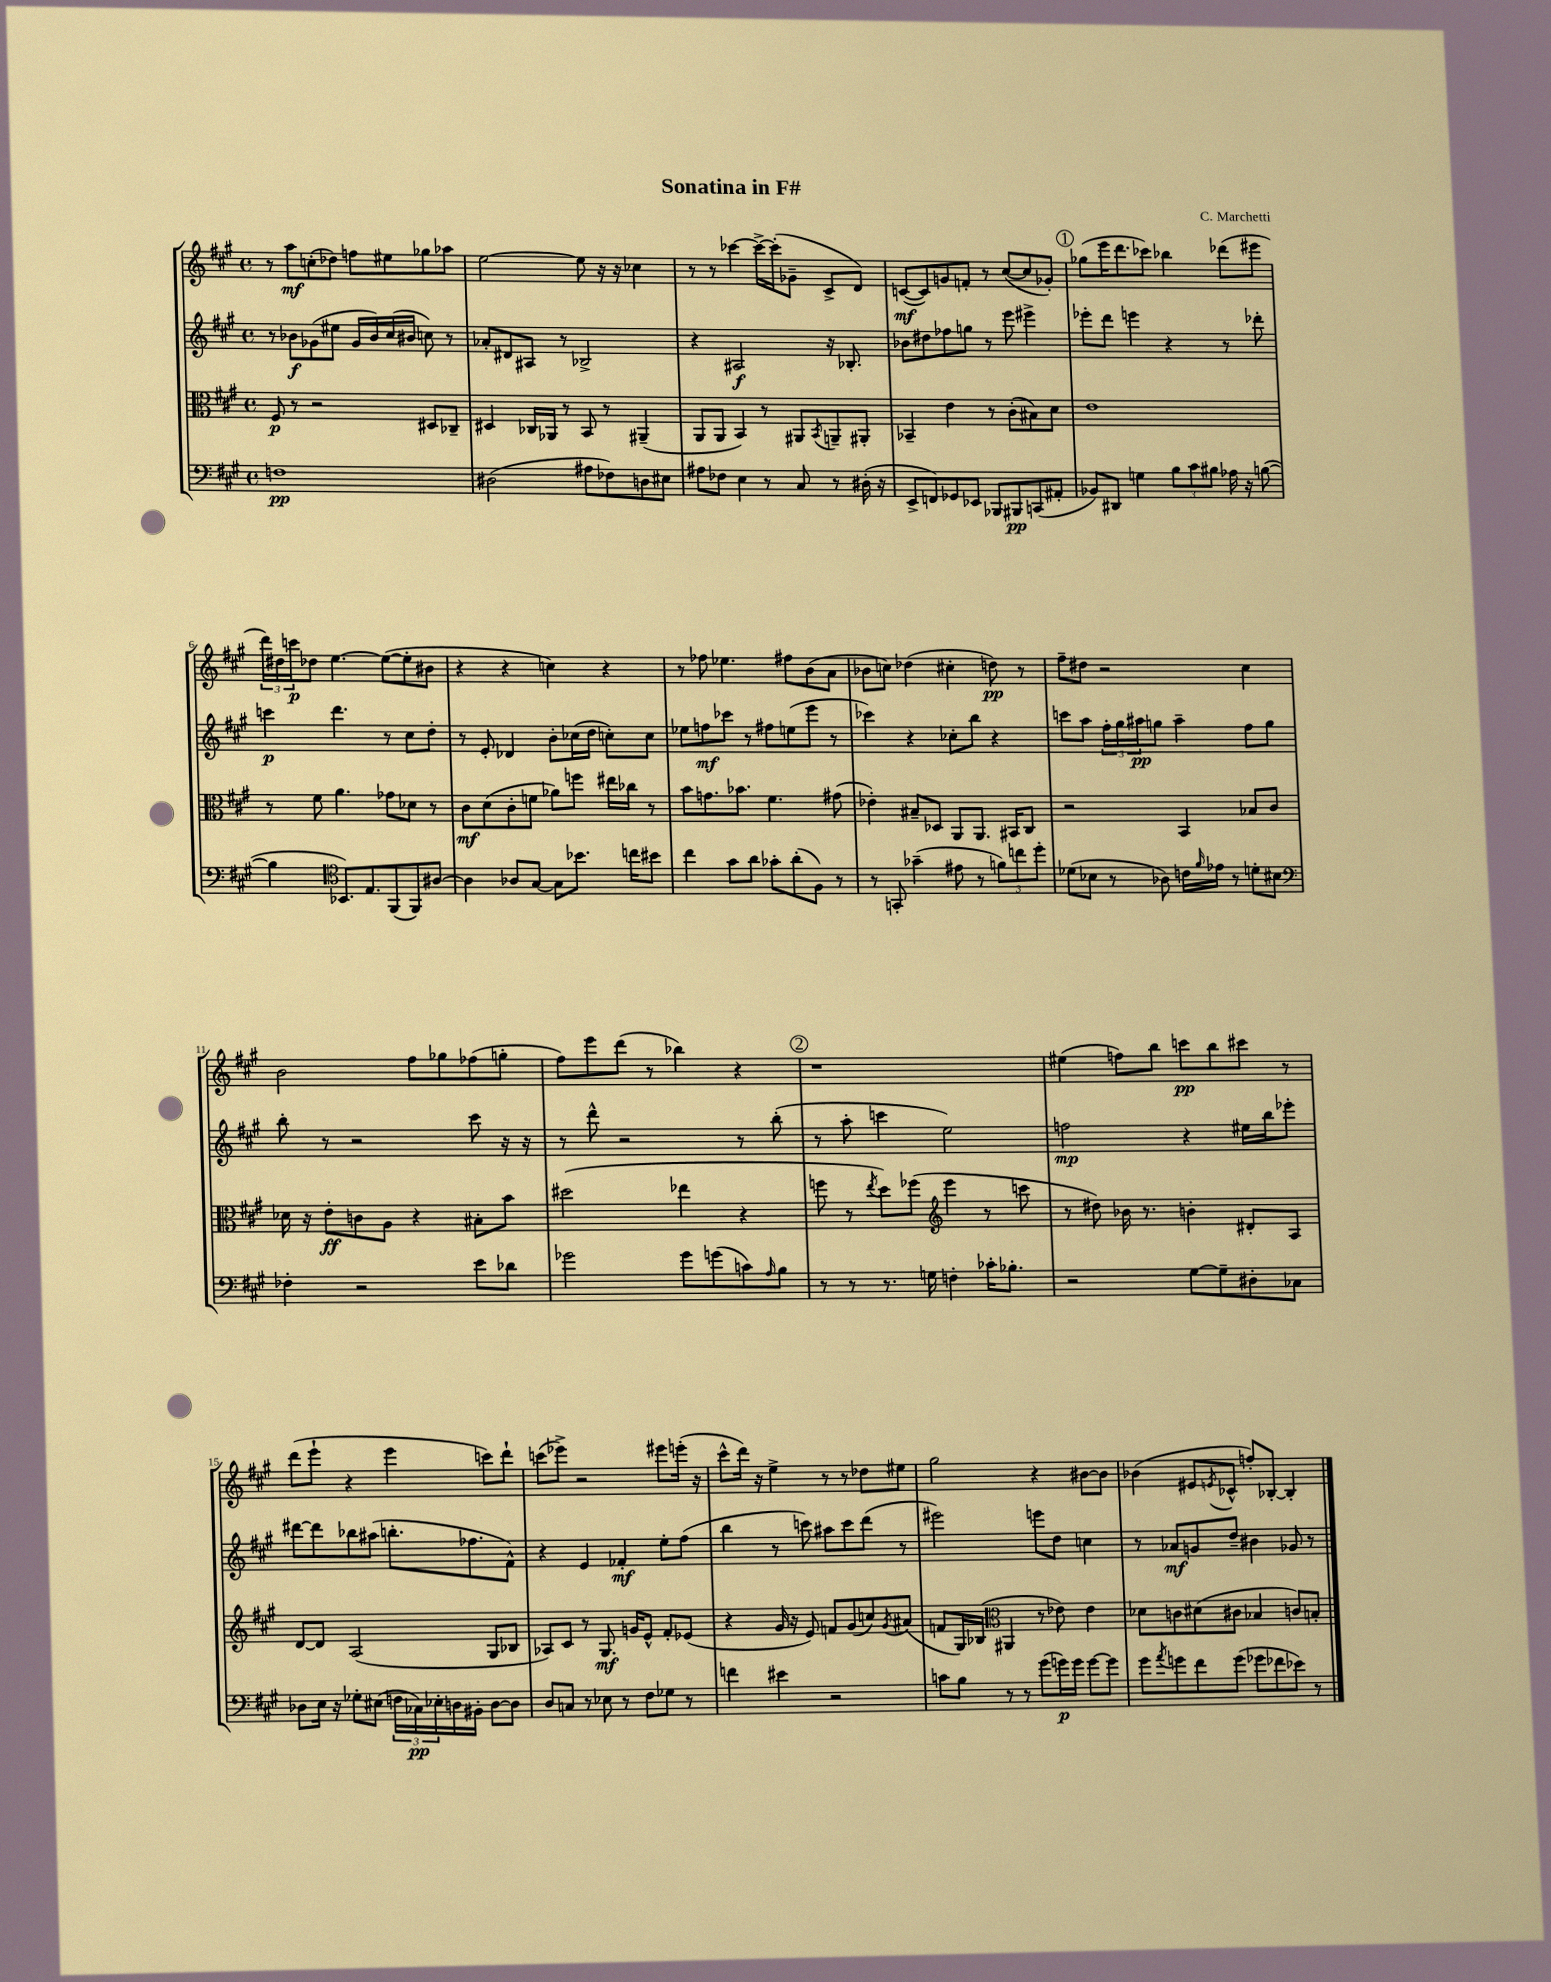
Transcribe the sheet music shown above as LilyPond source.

\header { title = "Sonatina in F#" composer = "C. Marchetti" }
<<
\new StaffGroup <<
\new Staff = "s0" {
    \clef treble \key a \major \defaultTimeSignature \time 4/4
    r8 a''8\mf c''8-.( des''8) f''8 eis''8 ges''8 aes''8 |
    e''2~ e''8 r16 r16 ces''4 |
    r8 r8 ces'''4~ ces'''16~-> ces'''16-.( ges'8-- cis'8-> d'8) |
    c'8~\mf( c'8) g'8 f'8-. r8 cis''8~( cis''8 ges'8-.) |
    \mark \markup { \circle "1" } ges''8( e'''16 d'''8. ces'''8) bes''4 des'''8( eis'''8 |
    \tuplet 3/2 { d'''16) dis''16 c'''16\p } des''8 e''4.~ e''8~( e''8-. bis'8 |
    r4 r4 c''4) r4 |
    r8 fes''8 ees''4. fis''8 b'8( a'8 |
    bes'8 c''8) des''4( cis''4-. d''8\pp) r8 |
    fis''8-- dis''8 r2 cis''4 |
    b'2 fis''8 ges''8 fes''8( g''8-. |
    fis''8) e'''8 d'''8( r8 bes''4) r4 |
    \mark \markup { \circle "2" } r1 |
    eis''4( f''8) b''8 c'''8\pp b''8 cis'''8 r8 |
    d'''8( e'''8-! r4 e'''4 c'''8) d'''8-! |
    c'''8( ees'''8->) r2 eis'''8 e'''16-.( r16 |
    cis'''8-^ d'''16) r16 e''4-> r8 r8 des''8 eis''8 |
    gis''2 r4 bis'8~ bis'8 |
    bes'4( eis'8 \acciaccatura { e'8 } ces'8-^ f''8-.) bes8~-. bes4-. \bar "|." |
}
\new Staff = "s1" {
    \clef treble \key a \major \defaultTimeSignature \time 4/4
    r8 bes'8\f ges'8( eis''8 ges'16 bes'16) cis''16( bis'16 c''8) r8 |
    aes'8-. dis'8 ais8 r8 bes2-> |
    r4 ais2\f r16 bes8.-. |
    bes'8 dis''8 fes''8 g''8 r8 e'''8 eis'''4-> |
    \mark \markup { \circle "1" } ees'''8-. d'''8 e'''4 r4 r8 des'''8-. |
    c'''4\p d'''4. r8 cis''8 d''8-. |
    r8 e'8-. des'4 b'8-. ces''16( d''16 c''8-.) c''8 |
    ees''8 f''8\mf ces'''8 r8 fis''8 e''8( e'''8 r8 |
    ces'''4) r4 ces''8-. b''8 r4 |
    c'''8 a''8 \tuplet 3/2 { fis''16-. gis''16 ais''16\pp } g''8 ais''4-- fis''8 g''8 |
    b''8-. r8 r2 cis'''8 r16 r16 |
    r8 d'''8-^ r2 r8 b''8-.( |
    \mark \markup { \circle "2" } r8 a''8-. c'''4 e''2) |
    f''2\mp r4 eis''16 b''16 ees'''8-. |
    dis'''8~ dis'''8 bes''8 ais''8( b''8.-. fes''8. fis'8-^) |
    r4 e'4 fes'4-.\mf e''8-. fis''8( |
    b''4 r8 c'''8) ais''8 c'''8 d'''8( r8 |
    eis'''2) e'''8 d''8 c''4 |
    r8 aes'8\mf g'8 d''8-- bis'4 ges'8 r8 \bar "|." |
}
\new Staff = "s2" {
    \clef alto \key a \major \defaultTimeSignature \time 4/4
    fis8\p r8 r2 dis8 ces8-- |
    dis4 ces16 aes,16 r8 b,8 r8 ais,4--( |
    a,8 a,8 b,4) r8 ais,8 \acciaccatura { b,8 } a,8-- ais,8-. |
    bes,4-- e'4 r8 cis'8-.( bis8) d'8 |
    \mark \markup { \circle "1" } e'1 |
    r8 fis'8 a'4. ges'8 des'8 r8 |
    cis'8\mf d'8( cis'8-. f'8 aes'8) f''8 eis''16 ces''16 r8 |
    b'8 g'8. bes'8. fis'4. gis'8( |
    ees'4-.) bis8-- des8 a,8 a,8. bis,16 cis8 |
    r2 b,4 bes8 cis'8 |
    des'16 r16 e'8-.\ff c'8 a8 r4 bis8-. b'8 |
    dis''2( ees''4 r4 |
    \mark \markup { \circle "2" } f''8 r8 \acciaccatura { e''8 } d''8) fes''8( \clef treble e'''4 r8 c'''8 |
    r8 dis''8) bes'16 r8. b'4-. dis'8-. a8 |
    d'8~ d'8 a2( gis8 bes8 |
    aes8) cis'8 r8 gis8.\mf g'16 e'8-^ fis'8-. ees'8( |
    r4 gis'16 r16 e'8) f'8 gis'8( c''8) \acciaccatura { gis'8 } ais'8( |
    f'8 gis16) bes16( \clef alto ais,4 r8 ees'8) ees'4 |
    des'8 c'8 dis'8( cis'8 bes4 c'8) b8-. \bar "|." |
}
\new Staff = "s3" {
    \clef bass \key a \major \defaultTimeSignature \time 4/4
    f1\pp |
    dis2( ais8 fes8) d8 eis8 |
    ais8 fes8 e4 r8 cis8 r8 dis16-.( r16 |
    e,8-> f,8) ges,8 ees,8 bes,,8 bis,,8\pp c,8( ais,8-. |
    \mark \markup { \circle "1" } bes,8) dis,8 g4 \tuplet 3/2 { b8 cis'8 bis8 } aes16 r16 b8~( |
    b4 \clef tenor bes,8.) e8. fis,8( fis,8) ais8~ |
    ais4 aes8 gis8~ gis8 bes'8. c''16 bis'8 |
    cis''4 gis'8 a'8 ges'8-. a'8-.( fis8) r8 |
    r8 g,8-. ges'4--( eis'8 r8 \tuplet 3/2 { f'8) c''8 d''8-. } |
    des'8( bes8 r8 aes8) c'16 \grace { fis'16 } ees'16 r8 d'8-. bis8 |
    \clef bass fes4-. r2 e'8 des'8 |
    ges'2 ges'8 g'8( c'8) \grace { a16 } b8 |
    \mark \markup { \circle "2" } r8 r8 r8. g16 f4-. ces'16-. bes8.-. |
    r2 gis8~ gis8-- dis8-. ces8 |
    des8 e16 r16 ges8-. eis8( \tuplet 3/2 { f16 ces16\pp) ees16-. } d16 bis,16-. d8~ d8 |
    d8 c8 r8 ees8 r8 fis8 ges8 r8 |
    f'4 eis'4 r2 |
    c'8 b8 r8 r8 gis'8( g'16\p) g'16 g'8~ g'8 |
    gis'8 \acciaccatura { a'8 } g'8 fis'8 g'8( ges'8 fes'8 ees'8) r8 \bar "|." |
}
>>
>>
